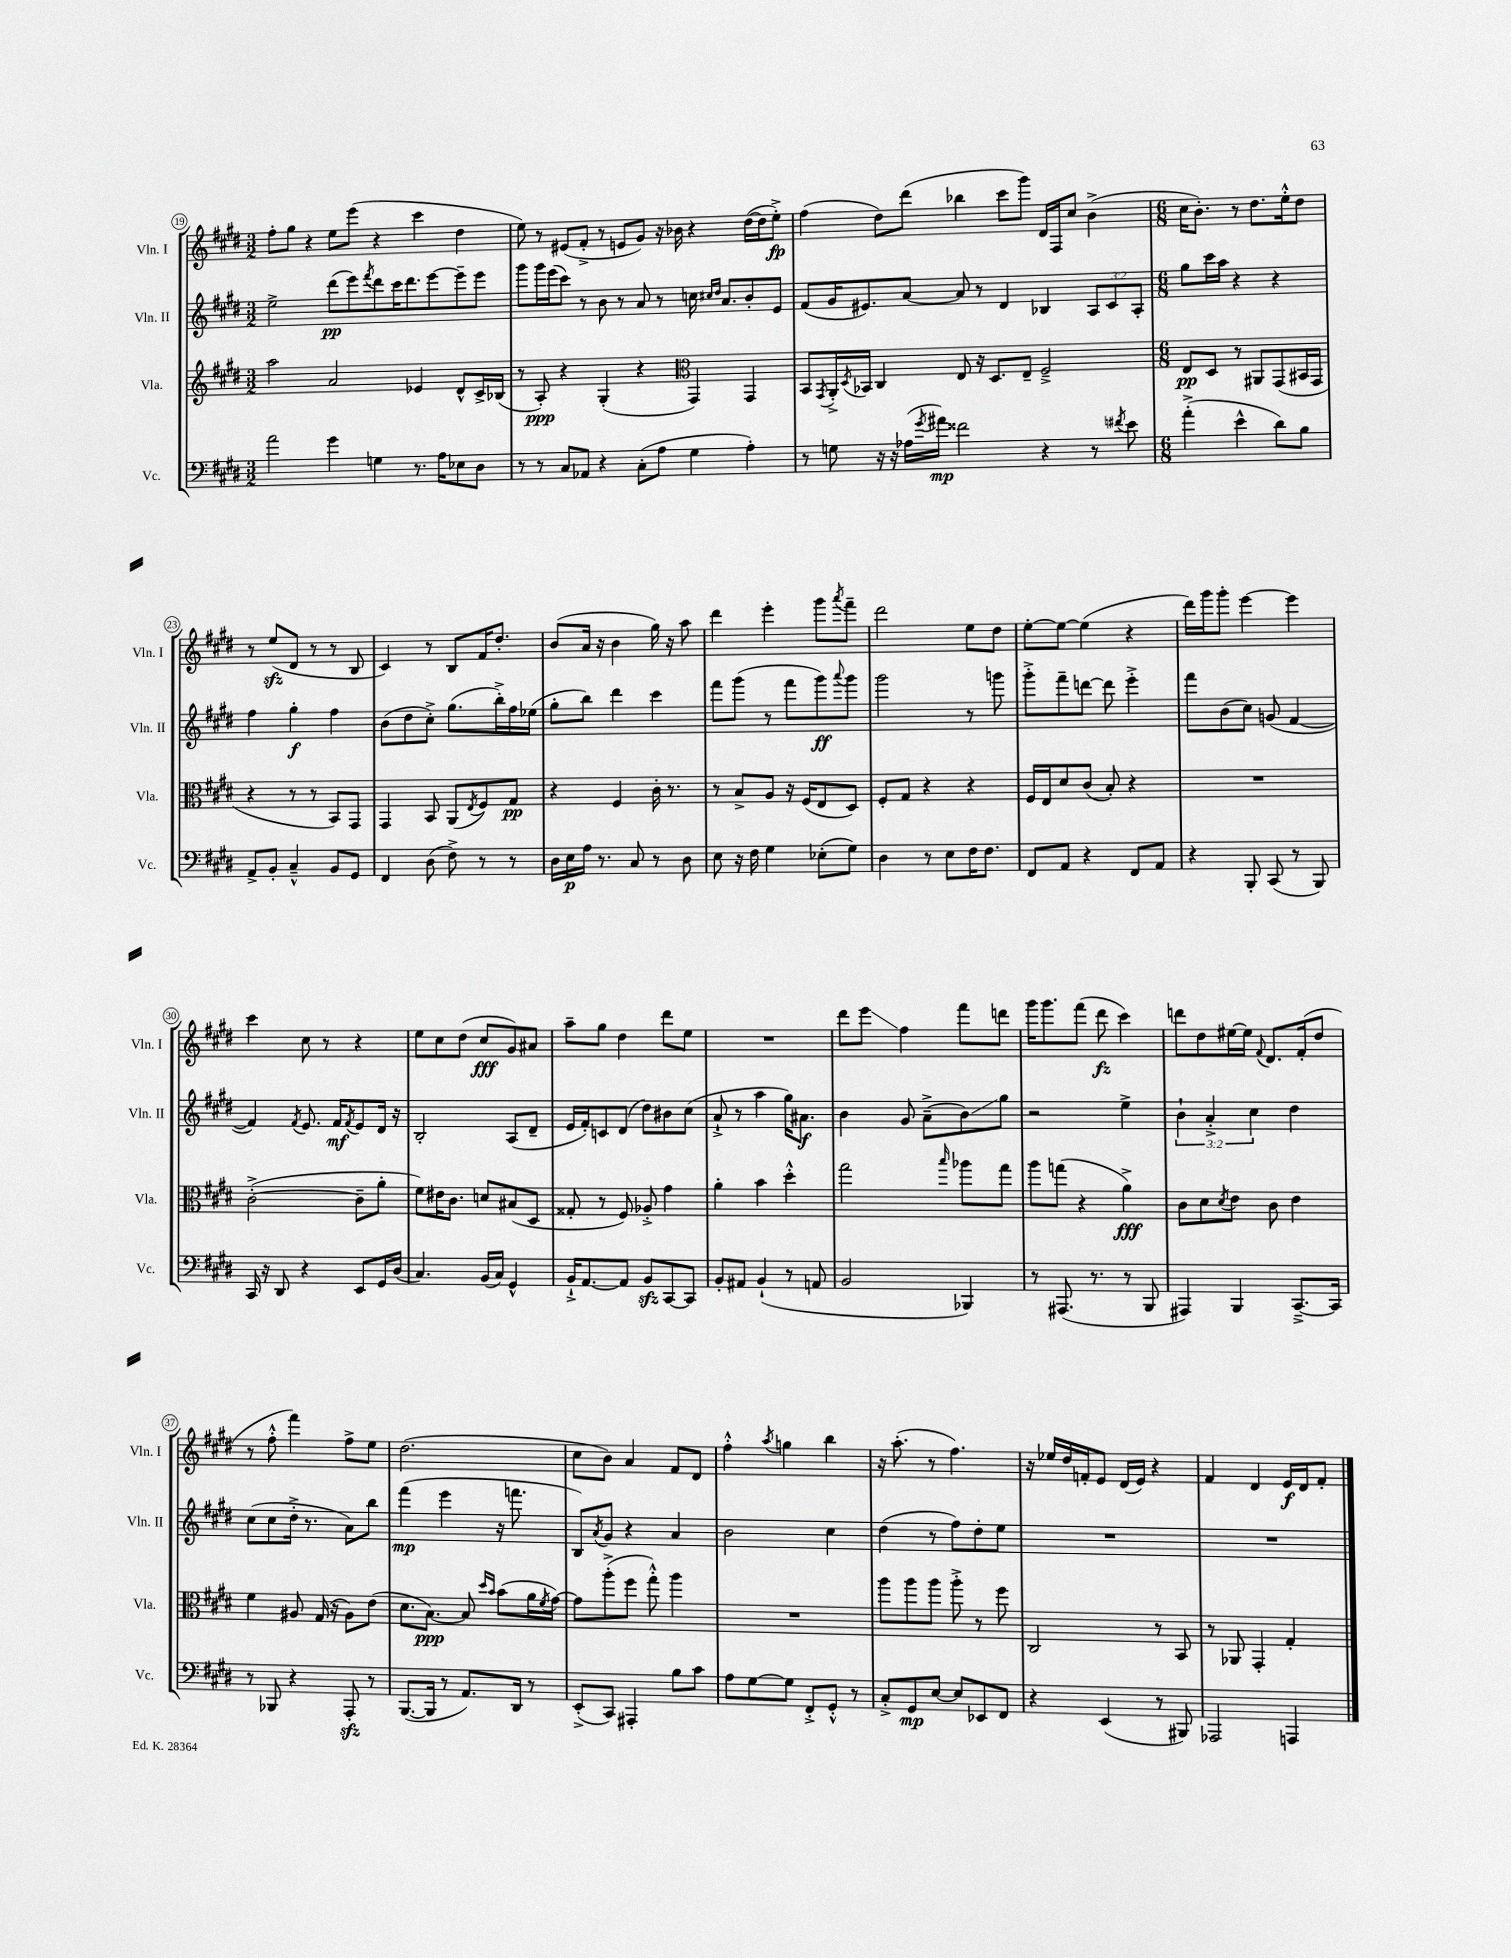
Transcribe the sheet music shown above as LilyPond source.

<<
\new StaffGroup <<
\new Staff = "s0" \with { instrumentName = "Vln. I" shortInstrumentName = "Vln. I" } {
    \clef treble \key e \major \numericTimeSignature \time 3/2
    fis''8-. gis''8 r4 e''8 e'''8( r4 cis'''4 dis''4 |
    e''8) r8 eis'8( fis'8-.-> r8 e'8 gis'8) r16 bes'16 r4 dis''16~( dis''16 e''8-.->\fp) |
    fis''4( dis''8) dis'''8( bes''4 cis'''8 gis'''8) dis'16 fis16 cis''8 b'4->( |
    \numericTimeSignature \time 6/8 cis''16 b'8.-.) r8 dis''8. e''16-.-^ dis''8 |
    r8 e''8\sfz( dis'8 r8 r8 b8 |
    cis'4) r8 b8 fis'16 dis''8.-. |
    b'8( a'16 r16 b'4 gis''16) r16 a''8 |
    dis'''4 e'''4-. gis'''8 \acciaccatura { a'''8 } fis'''8-- |
    dis'''2 e''8 dis''8 |
    e''8~-. e''8~ e''4( r4 |
    dis'''16) gis'''16 gis'''8-. e'''4~ e'''4 |
    cis'''4 cis''8 r8 r4 |
    e''8 cis''8 dis''8( cis''8\fff gis'8) ais'8 |
    a''8-- gis''8 dis''4 dis'''8 e''8 |
    R2. |
    dis'''8 e'''8\glissando fis''4 fis'''8 d'''8 |
    gis'''16 gis'''8. fis'''8( dis'''8\fz cis'''4) |
    d'''8 dis''8 eis''16~ eis''16 \appoggiatura { fis'8 } dis'8. fis'16-.( dis''8 |
    r8 fis''8-.-^ fis'''4) fis''8-> e''8 |
    dis''2.( |
    cis''8 b'8) a'4 fis'8 dis'8 |
    fis''4-.-^ \acciaccatura { a''8 } g''4 b''4 |
    r16 a''8.-.( r8 fis''4.) |
    r16 ees''16 dis''16 f'16-. e'8 dis'16( e'16) r4 |
    fis'4 dis'4 e'16\f dis'16 fis'8-. \bar "|." |
}
\new Staff = "s1" \with { instrumentName = "Vln. II" shortInstrumentName = "Vln. II" } {
    \clef treble \key e \major \numericTimeSignature \time 3/2 \override Staff.TupletNumber.text = #tuplet-number::calc-fraction-text
    e''2-> dis'''8\pp( e'''8) \acciaccatura { fis'''8 } dis'''8 cis'''16 dis'''8. e'''8~ e'''8-- e'''8 |
    gis'''8 gis'''16 e'''16( cis'''8) r8 b'8 r8 a'8 r8 c''16 \grace { cis''16 dis''16 } a'8. b'8-. e'8 |
    fis'8( gis'16 eis'8.) a'8~ a'8 r8 dis'4 bes4 \tuplet 3/2 { a8 cis'8 a8-. } |
    \numericTimeSignature \time 6/8 gis''8 cis'''16 a''16 r4 r4 |
    fis''4 gis''4-.\f fis''4 |
    b'8( dis''8 cis''8-.->) gis''8.( b''16-.->) fis''16 ees''16( |
    gis''8-. b''8) dis'''4 cis'''4 |
    fis'''8 gis'''8( r8 fis'''8 gis'''8\ff) \appoggiatura { a'''8 } gis'''8 |
    gis'''2 r8 g'''8 |
    gis'''8-.-> fis'''8-- d'''8~ d'''8 e'''4-.-> |
    fis'''8 b'8( cis''8) g'8( fis'4~ |
    fis'4) \acciaccatura { fis'8 } e'8. fis'16\mf \acciaccatura { fis'8 } e'8 dis'16 r16 |
    b2-. a8( dis'8-- |
    e'16 fis'16-.) c'8 dis'8( dis''8) bis'8 cis''8( |
    a'8-!-> r8 a''4 gis''16) ais'8.\f |
    b'4 gis'8 a'8--->( b'8\glissando) gis''8 |
    r2 e''4-> |
    \tuplet 3/2 { b'4-! a'4-.-> cis''4 } dis''4 |
    cis''8( cis''8 dis''16-.-> r8. a'8) b''8 |
    fis'''4\mp( e'''4 r16 f'''8. |
    b8) \acciaccatura { a'8 } gis'8 r4 a'4 |
    b'2 cis''4 |
    dis''4( r8 fis''8) dis''8-. e''8 |
    R2. |
    R2. \bar "|." |
}
\new Staff = "s2" \with { instrumentName = "Vla." shortInstrumentName = "Vla." } {
    \clef treble \key e \major \numericTimeSignature \time 3/2
    a''2 a'2 ees'4 dis'8-^ cis'16-> bes16( |
    r8 a8-.\ppp) r4 gis4-.( r4 \clef alto gis,4) gis,4 |
    b,8 \acciaccatura { gis,8 } a,16-.-> \acciaccatura { dis8 } bes,16 cis4 e8 r16 dis8. e8-- fis2---> |
    \numericTimeSignature \time 6/8 e8\pp dis8 r8 ais,8 gis,8( bis,16 gis,16 |
    r4 r8 r8 b,8) gis,8 |
    gis,4 b,8 a,8( \acciaccatura { e8 } fis8) gis8\pp |
    r4 fis4 cis'16-. r8. |
    r8 b8-> a8 r16 fis16( e8 dis8) |
    fis8-. gis8 r4 r4 |
    fis16 e16 dis'8 cis'8( b8-.) r4 |
    R2. |
    cis'2~-.->( cis'8-- a'8-. |
    fis'8) eis'16 cis'8. d'8 bis8( dis8 |
    gisis8-. r8 fis8) aes8-.-> gis'4 |
    a'4-. b'4 dis''4-.-^ |
    gis''2 \grace { b''16 } aes''8 gis''8 |
    a''8 g''8( r4 a'4->\fff) |
    cis'8 dis'8 \acciaccatura { dis'8 } e'8 cis'8 e'4 |
    fis'4 ais8 gis16( r16 ais8) e'8( |
    dis'8. b8.~\ppp) b8 \grace { dis''16 b'16 } b'8( a'16 \acciaccatura { fis'8 } gis'16~) |
    gis'8 a''8-.->( fis''8 gis''8-.-^) a''4 |
    R2. |
    a''8 a''8 a''8 a''8-.-> r8 fis''8 |
    cis2 r8 b,8 |
    r8 aes,8 gis,4-. gis4-. \bar "|." |
}
\new Staff = "s3" \with { instrumentName = "Vc." shortInstrumentName = "Vc." } {
    \clef bass \key e \major \numericTimeSignature \time 3/2
    a'2 gis'4 g4 r8. a16 ees8 dis8 |
    r8 r8 cis8 aes,8 r4 cis8-.( a8 gis4 a4-.) |
    r8 g8 r16 r16 aes16( \acciaccatura { gis'8 } ais'16\mp) fisis'2 r4 r8 \acciaccatura { fis'8 } e'8 |
    \numericTimeSignature \time 6/8 a'4-.->( e'4-^ dis'8) b8 |
    a,8-> b,8-. cis4---^ b,8 gis,8 |
    fis,4 dis8( fis8->) r8 r8 |
    dis16 e16\p a16 r8. cis8 r8 dis8 |
    e8 r16 fis16 gis4 ees8-.( gis8) |
    dis4 r8 e8 fis16 fis8. |
    fis,8 a,8 r4 fis,8 a,8 |
    r4 b,,8-. cis,8( r8 b,,8) |
    cis,16 r16 dis,8 r4 e,8 gis,16 dis16( |
    cis4.) b,16( cis16) gis,4-^ |
    b,16-!-> a,8.~ a,8 b,8\sfz cis,8~ cis,8 |
    b,8-. ais,8 b,4-!( r8 a,8 |
    b,2 bes,,4) |
    r8 ais,,8.( r8. r8 b,,8 |
    ais,,4) b,,4 cis,8.~---> cis,16 |
    r8 bes,,8 r4 a,,8-.\sfz r8 |
    b,,8.~( b,,16 r8 a,8.) dis,16 r8 |
    e,8-.->( cis,8) ais,,4-. b8 cis'8 |
    a8 gis8~ gis8 fis,8-.-> gis,8-.-^ r8 |
    cis8-.-> gis,8\mp e8~ e8 ees,8 fis,8 |
    r4 e,4( r8 bis,,8) |
    aes,,2 a,,4 \bar "|." |
}
>>
>>
\layout { \context { \Score currentBarNumber = #19 \override BarNumber.stencil = #(make-stencil-circler 0.1 0.3 ly:text-interface::print) } }
